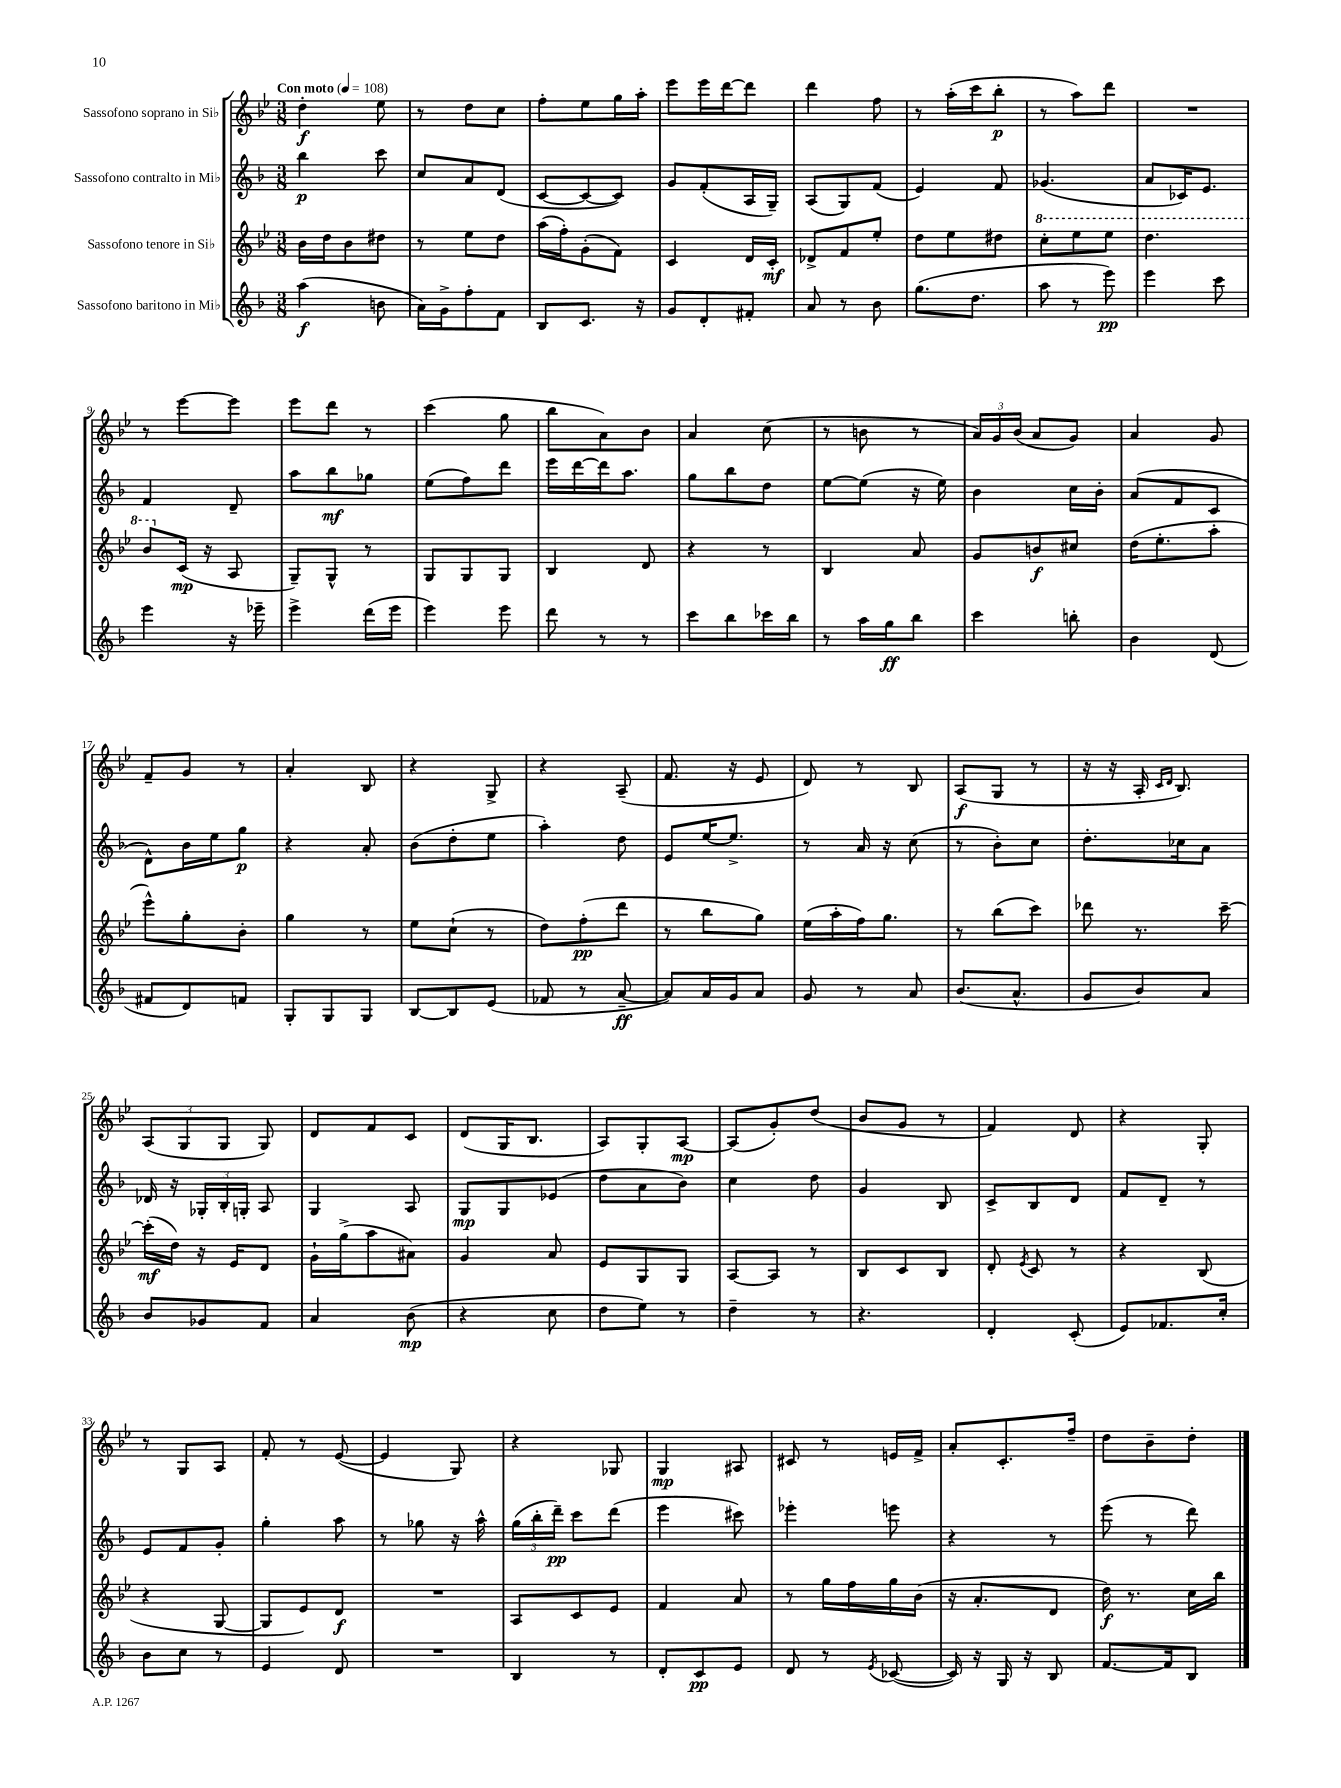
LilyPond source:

<<
\new StaffGroup <<
\new Staff = "s0" \with { instrumentName = "Sassofono soprano in Sib" } {
    \clef treble \key bes \major \numericTimeSignature \time 3/8 \tempo "Con moto" 4 = 108
    \autoBeamOff d''4-.\f ees''8 |
    r8 d''8[ c''8] |
    f''8[-. ees''8 g''16 a''16]-. |
    ees'''8[ ees'''16 d'''16~ d'''8] |
    d'''4 f''8 |
    r8 a''16[-.( c'''16 bes''8]-.\p |
    r8 a''8[) d'''8] |
    R4. |
    r8 ees'''8[~ ees'''8] |
    ees'''8[ d'''8] r8 |
    c'''4( g''8 |
    bes''8[ a'8) bes'8] |
    a'4 c''8( |
    r8 b'8 r8 |
    \tuplet 3/2 { a'16[) g'16 bes'16]( } a'8[ g'8]) |
    a'4 g'8 |
    f'8[-- g'8] r8 |
    a'4-. bes8 |
    r4 g8-> |
    r4 a8--( |
    f'8. r16 ees'8 |
    d'8) r8 bes8 |
    a8[\f( g8] r8 |
    r16 r16 a16-. \grace { c'16[ d'16] } bes8.) |
    \tuplet 3/2 { a8[( g8 g8] } g8) |
    d'8[ f'8 c'8] |
    d'8[( g16 bes8.] |
    a8[) g8-. a8]~\mp |
    a8[( g'8-.) d''8]( |
    bes'8[ g'8] r8 |
    f'4) d'8 |
    r4 g8-. |
    r8 g8[ a8] |
    f'8-. r8 ees'8~( |
    ees'4 g8) |
    r4 ges8 |
    g4\mp ais8 |
    cis'8 r8 e'16[ f'16]-> |
    a'8[-. c'8.-. f''16]-- |
    d''8[ bes'8-- d''8]-. \bar "|." |
}
\new Staff = "s1" \with { instrumentName = "Sassofono contralto in Mib" } {
    \clef treble \key f \major \numericTimeSignature \time 3/8
    \autoBeamOff bes''4\p c'''8 |
    c''8[ a'8 d'8]( |
    c'8[~ c'8~ c'8]) |
    g'8[ f'8-.( a16 g16]--) |
    a8[( g8) f'8]( |
    e'4) f'8 |
    ges'4.( |
    a'8[ ces'16) e'8.] |
    f'4 d'8-- |
    a''8[ bes''8\mf ges''8] |
    e''8[( f''8) d'''8] |
    e'''16[ d'''16~ d'''16 a''8.] |
    g''8[ bes''8 d''8] |
    e''8[~ e''8]( r16 e''16) |
    bes'4 c''16[ bes'16]-. |
    a'8[( f'8 c'8] |
    d'8[-^) bes'16 e''16 g''8]\p |
    r4 a'8-. |
    bes'8[( d''8-. e''8] |
    a''4-.) d''8 |
    e'8[ e''16~ e''8.]-> |
    r8 a'16 r16 c''8( |
    r8 bes'8[-.) c''8] |
    d''8.[-. ces''16 a'8] |
    des'16 r16 \tuplet 3/2 { ges16[-. bes16-. g16]-. } a8 |
    g4 a8 |
    g8[\mp g8 ees'8]( |
    d''8[ a'8 bes'8]) |
    c''4 d''8 |
    g'4 bes8 |
    c'8[-> bes8 d'8] |
    f'8[ d'8]-- r8 |
    e'8[ f'8 g'8]-. |
    g''4-. a''8 |
    r8 ges''8 r16 a''16-^ |
    \tuplet 3/2 { g''16[( bes''16-. d'''16]--\pp) } c'''8[ d'''8]( |
    e'''4 cis'''8) |
    ees'''4-. e'''8 |
    r4 r8 |
    e'''8( r8 d'''8) \bar "|." |
}
\new Staff = "s2" \with { instrumentName = "Sassofono tenore in Sib" } {
    \clef treble \key bes \major \numericTimeSignature \time 3/8
    \autoBeamOff bes'16[ d''16 bes'8 dis''8] |
    r8 ees''8[ d''8] |
    a''16[( f''16-.) g'8-.( f'8]) |
    c'4 d'16[ c'16]-.\mf |
    des'8[-> f'8 ees''8]-. |
    d''8[ ees''8 dis''8] |
    \ottava #1 c'''8[-. ees'''8 ees'''8] |
    d'''4. |
    bes''8[ \ottava #0 c'16]\mp( r16 a8 |
    g8[--) g8]-^ r8 |
    g8[ g8 g8] |
    bes4 d'8 |
    r4 r8 |
    bes4 a'8 |
    g'8[ b'8\f cis''8] |
    d''16[( ees''8.-. a''8]-. |
    ees'''8[-^) g''8-. bes'8]-. |
    g''4 r8 |
    ees''8[ c''8]-!( r8 |
    d''8[) f''8-.\pp( d'''8] |
    r8 bes''8[ g''8]) |
    ees''16[( a''16-. f''16) g''8.] |
    r8 bes''8[( c'''8]) |
    des'''8 r8. c'''16~-- |
    c'''16[-.\mf( d''16]) r16 ees'16[ d'8] |
    g'16[-! g''16->( a''8 ais'8]) |
    g'4 a'8 |
    ees'8[ g8 g8] |
    a8[~ a8] r8 |
    bes8[ c'8 bes8] |
    d'8-. \acciaccatura { ees'8 } c'8 r8 |
    r4 bes8( |
    r4 g8~ |
    g8[ ees'8) d'8]\f |
    R4. |
    a8[ c'8 ees'8] |
    f'4 a'8 |
    r8 g''16[ f''16 g''16 bes'16]( |
    r16 a'8.[-. d'8] |
    d''16\f) r8. c''16[ bes''16] \bar "|." |
}
\new Staff = "s3" \with { instrumentName = "Sassofono baritono in Mib" } {
    \clef treble \key f \major \numericTimeSignature \time 3/8
    \autoBeamOff a''4\f( b'8 |
    a'16[) g'16-> f''8-. f'8] |
    bes8[ c'8.] r16 |
    g'8[ d'8-. fis'8]-. |
    a'8 r8 bes'8 |
    g''8.[( d''8.] |
    a''8 r8 e'''8\pp) |
    e'''4 c'''8 |
    e'''4 r16 ees'''16-- |
    e'''4-> d'''16[( e'''16] |
    e'''4) e'''8 |
    d'''8 r8 r8 |
    c'''8[ bes''8 ces'''16 bes''16] |
    r8 a''16[ g''16\ff bes''8] |
    c'''4 b''8-. |
    bes'4 d'8( |
    fis'8[ d'8) f'8] |
    g8[-. g8 g8] |
    bes8[~ bes8 e'8]( |
    fes'8 r8 a'8~--\ff |
    a'8[) a'16 g'16 a'8] |
    g'8 r8 a'8 |
    bes'8.[( a'8.]-^ |
    g'8[ bes'8) a'8] |
    bes'8[ ges'8 f'8] |
    a'4 bes'8\mp( |
    r4 c''8 |
    d''8[ e''8]) r8 |
    d''4-- r8 |
    r4. |
    d'4-. c'8-.( |
    e'8[) fes'8. c''16]-. |
    bes'8[ c''8] r8 |
    e'4 d'8 |
    R4. |
    bes4 r8 |
    d'8[-. c'8\pp e'8] |
    d'8 r8 \acciaccatura { e'8 } ces'8~( |
    ces'16) r16 g16 r16 bes8 |
    f'8.[~ f'16 bes8] \bar "|." |
}
>>
>>
